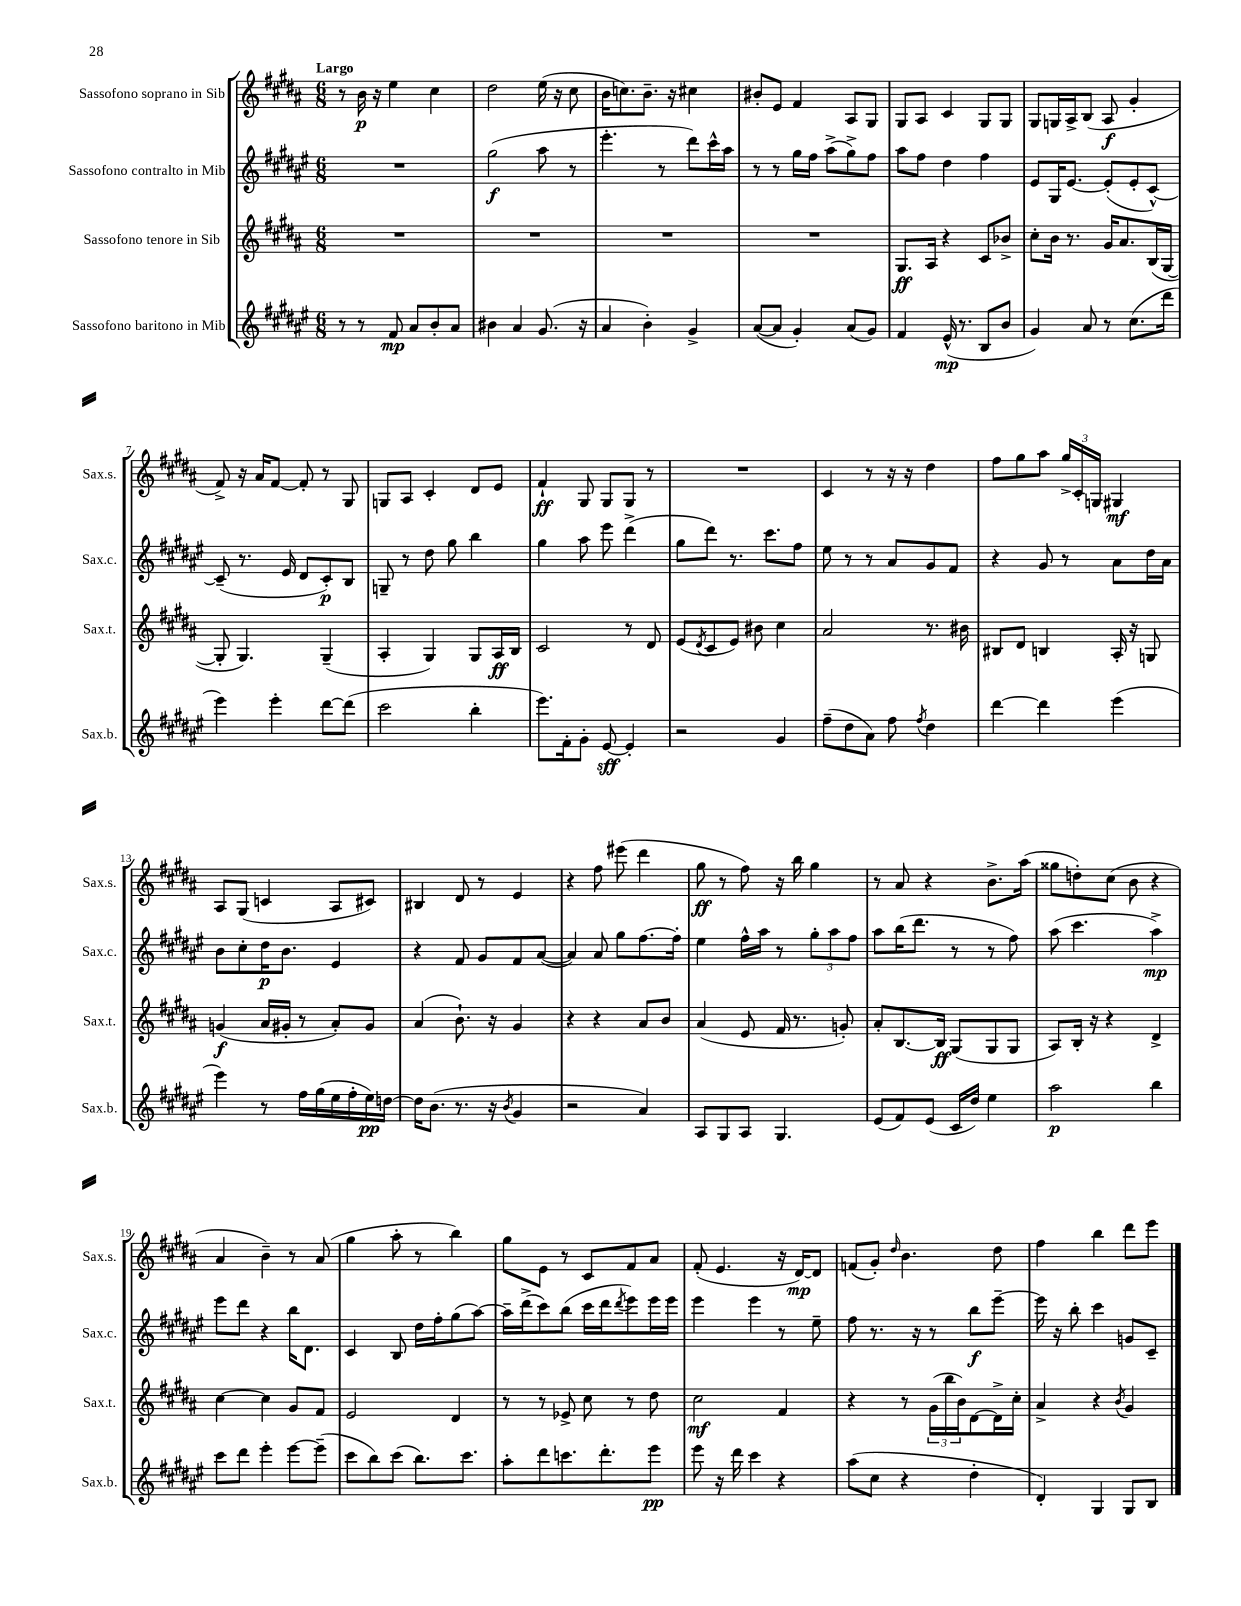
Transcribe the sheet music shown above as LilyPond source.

<<
\new StaffGroup <<
\new Staff = "s0" \with { instrumentName = "Sassofono soprano in Sib" shortInstrumentName = "Sax.s." } {
    \clef treble \key b \major \numericTimeSignature \time 6/8 \tempo "Largo"
    r8 b'16\p r16 e''4 cis''4 |
    dis''2 e''16( r16 cis''8 |
    b'16 c''8.) b'8.-- r16 cis''4 |
    bis'8-. e'8 fis'4 ais8 gis8 |
    gis8 ais8 cis'4 gis8 gis8 |
    gis8 g16 ais16-> b8( ais8\f gis'4-. |
    fis'8->) r16 ais'16 fis'8~ fis'8-. r8 gis8 |
    g8 ais8 cis'4-. dis'8 e'8 |
    fis'4-!\ff gis8 gis8 gis8 r8 |
    R2. |
    cis'4 r8 r16 r16 dis''4 |
    fis''8 gis''8 ais''8 \tuplet 3/2 { gis''16-> cis'16-. g16 } gis4\mf |
    ais8 gis8( c'4 ais8 cis'8) |
    bis4 dis'8 r8 e'4 |
    r4 fis''8 eis'''8( dis'''4 |
    gis''8\ff r8 fis''8) r16 b''16 gis''4 |
    r8 ais'8 r4 b'8.-> ais''16( |
    gisis''8 d''8-.) cis''8( b'8 r4 |
    ais'4 b'4--) r8 ais'8( |
    gis''4 ais''8-. r8 b''4) |
    gis''8 e'8 r8 cis'8 fis'8 ais'8 |
    fis'8-.( e'4. r16 dis'16~\mp) dis'8 |
    f'8( gis'8-.) \grace { dis''16 } b'4. dis''8 |
    fis''4 b''4 dis'''8 e'''8 \bar "|." |
}
\new Staff = "s1" \with { instrumentName = "Sassofono contralto in Mib" shortInstrumentName = "Sax.c." } {
    \clef treble \key fis \major \numericTimeSignature \time 6/8
    R2. |
    gis''2\f( ais''8 r8 |
    eis'''4.-. r8 dis'''8) cis'''16-^ ais''16 |
    r8 r8 gis''16 fis''16 ais''8->( gis''8->) fis''8 |
    ais''8 fis''8 dis''4 fis''4 |
    eis'8 gis16 eis'8.~ eis'8-.( eis'8-. cis'8~-^) |
    cis'8--( r8. eis'16 dis'8 cis'8-.\p) b8 |
    g8-- r8 dis''8 gis''8 b''4 |
    gis''4 ais''8 eis'''8 dis'''4->( |
    gis''8 dis'''8) r8. cis'''8. fis''8 |
    eis''8 r8 r8 ais'8 gis'8 fis'8 |
    r4 gis'8 r8 ais'8 dis''16 ais'16 |
    b'8 cis''8-. dis''16\p b'8. eis'4 |
    r4 fis'8 gis'8 fis'8 ais'8~( |
    ais'4) ais'8 gis''8 fis''8.~ fis''16-. |
    eis''4 fis''16-^ ais''16 r8 \tuplet 3/2 { gis''8-. ais''8 fis''8 } |
    ais''8 b''16( dis'''8. r8 r8 fis''8) |
    ais''8( cis'''4. ais''4->\mp) |
    eis'''8 dis'''8 r4 b''16 dis'8. |
    cis'4 b8 dis''16 fis''16-. gis''8( ais''8~) |
    ais''16-- dis'''16->( cis'''8) b''8( cis'''16 dis'''16 \acciaccatura { dis'''8 } eis'''8) eis'''16 eis'''16 |
    eis'''4 eis'''4 r8 eis''8-- |
    fis''8 r8. r16 r8 b''8\f eis'''8~-- |
    eis'''16 r16 b''8-. cis'''4 g'8 cis'8-- \bar "|." |
}
\new Staff = "s2" \with { instrumentName = "Sassofono tenore in Sib" shortInstrumentName = "Sax.t." } {
    \clef treble \key b \major \numericTimeSignature \time 6/8
    R2. |
    R2. |
    R2. |
    R2. |
    gis8.\ff ais16 r4 cis'8 bes'8-> |
    cis''8-. b'16 r8. gis'16 ais'8. b16( gis16~ |
    gis8-. gis4.) gis4--( |
    ais4-. gis4) gis8 ais16\ff b16 |
    cis'2 r8 dis'8 |
    e'8( \acciaccatura { dis'8 } cis'8 e'8) bis'8 cis''4 |
    ais'2 r8. bis'16 |
    bis8 dis'8 b4 ais16-. r16 g8 |
    g'4\f( ais'16 gis'16-. r8 ais'8-.) gis'8 |
    ais'4( b'8.-!) r16 gis'4 |
    r4 r4 ais'8 b'8 |
    ais'4( e'8 fis'16 r8. g'8-.) |
    ais'8-. b8.~ b16\ff gis8( gis8 gis8 |
    ais8) b16-. r16 r4 dis'4-> |
    cis''4~ cis''4 gis'8 fis'8 |
    e'2 dis'4 |
    r8 r8 ees'8-> cis''8 r8 dis''8 |
    cis''2\mf fis'4 |
    r4 r8 \tuplet 3/2 { gis'16( b''16 b'16) } dis'8~ dis'16-> cis''16-. |
    ais'4-> r4 \acciaccatura { b'8 } gis'4 \bar "|." |
}
\new Staff = "s3" \with { instrumentName = "Sassofono baritono in Mib" shortInstrumentName = "Sax.b." } {
    \clef treble \key fis \major \numericTimeSignature \time 6/8
    r8 r8 fis'8\mp ais'8 b'8-. ais'8 |
    bis'4 ais'4 gis'8.( r16 |
    ais'4 b'4-.) gis'4-> |
    ais'8~( ais'8 gis'4-.) ais'8( gis'8) |
    fis'4 eis'16-^\mp( r8. b8 b'8 |
    gis'4) ais'8 r8 cis''8.( dis'''16 |
    eis'''4) eis'''4-. dis'''8~ dis'''8( |
    cis'''2 b''4-. |
    eis'''8.) fis'16-. gis'8-. eis'8~\sff eis'4-. |
    r2 gis'4 |
    fis''8--( dis''8 ais'8) fis''8 \acciaccatura { fis''8 } dis''4 |
    dis'''4~ dis'''4 eis'''4( |
    eis'''4) r8 fis''16 gis''16( eis''16 fis''16-. eis''16\pp) d''16~ |
    d''16 b'8.( r8. r16 \acciaccatura { b'8 } gis'4 |
    r2 ais'4) |
    ais8 gis8 ais8 gis4. |
    eis'8( fis'8) eis'8( cis'16 dis''16) eis''4 |
    ais''2\p b''4 |
    cis'''8 dis'''8 eis'''4-. eis'''8~ eis'''8--( |
    cis'''8 b''8) cis'''8( b''8.) cis'''8. |
    ais''8-. dis'''8 c'''8. dis'''8.-. eis'''8\pp |
    eis'''8 r16 dis'''16 cis'''4 r4 |
    ais''8( cis''8 r4 dis''4-. |
    dis'4-.) gis4 gis8 b8 \bar "|." |
}
>>
>>
